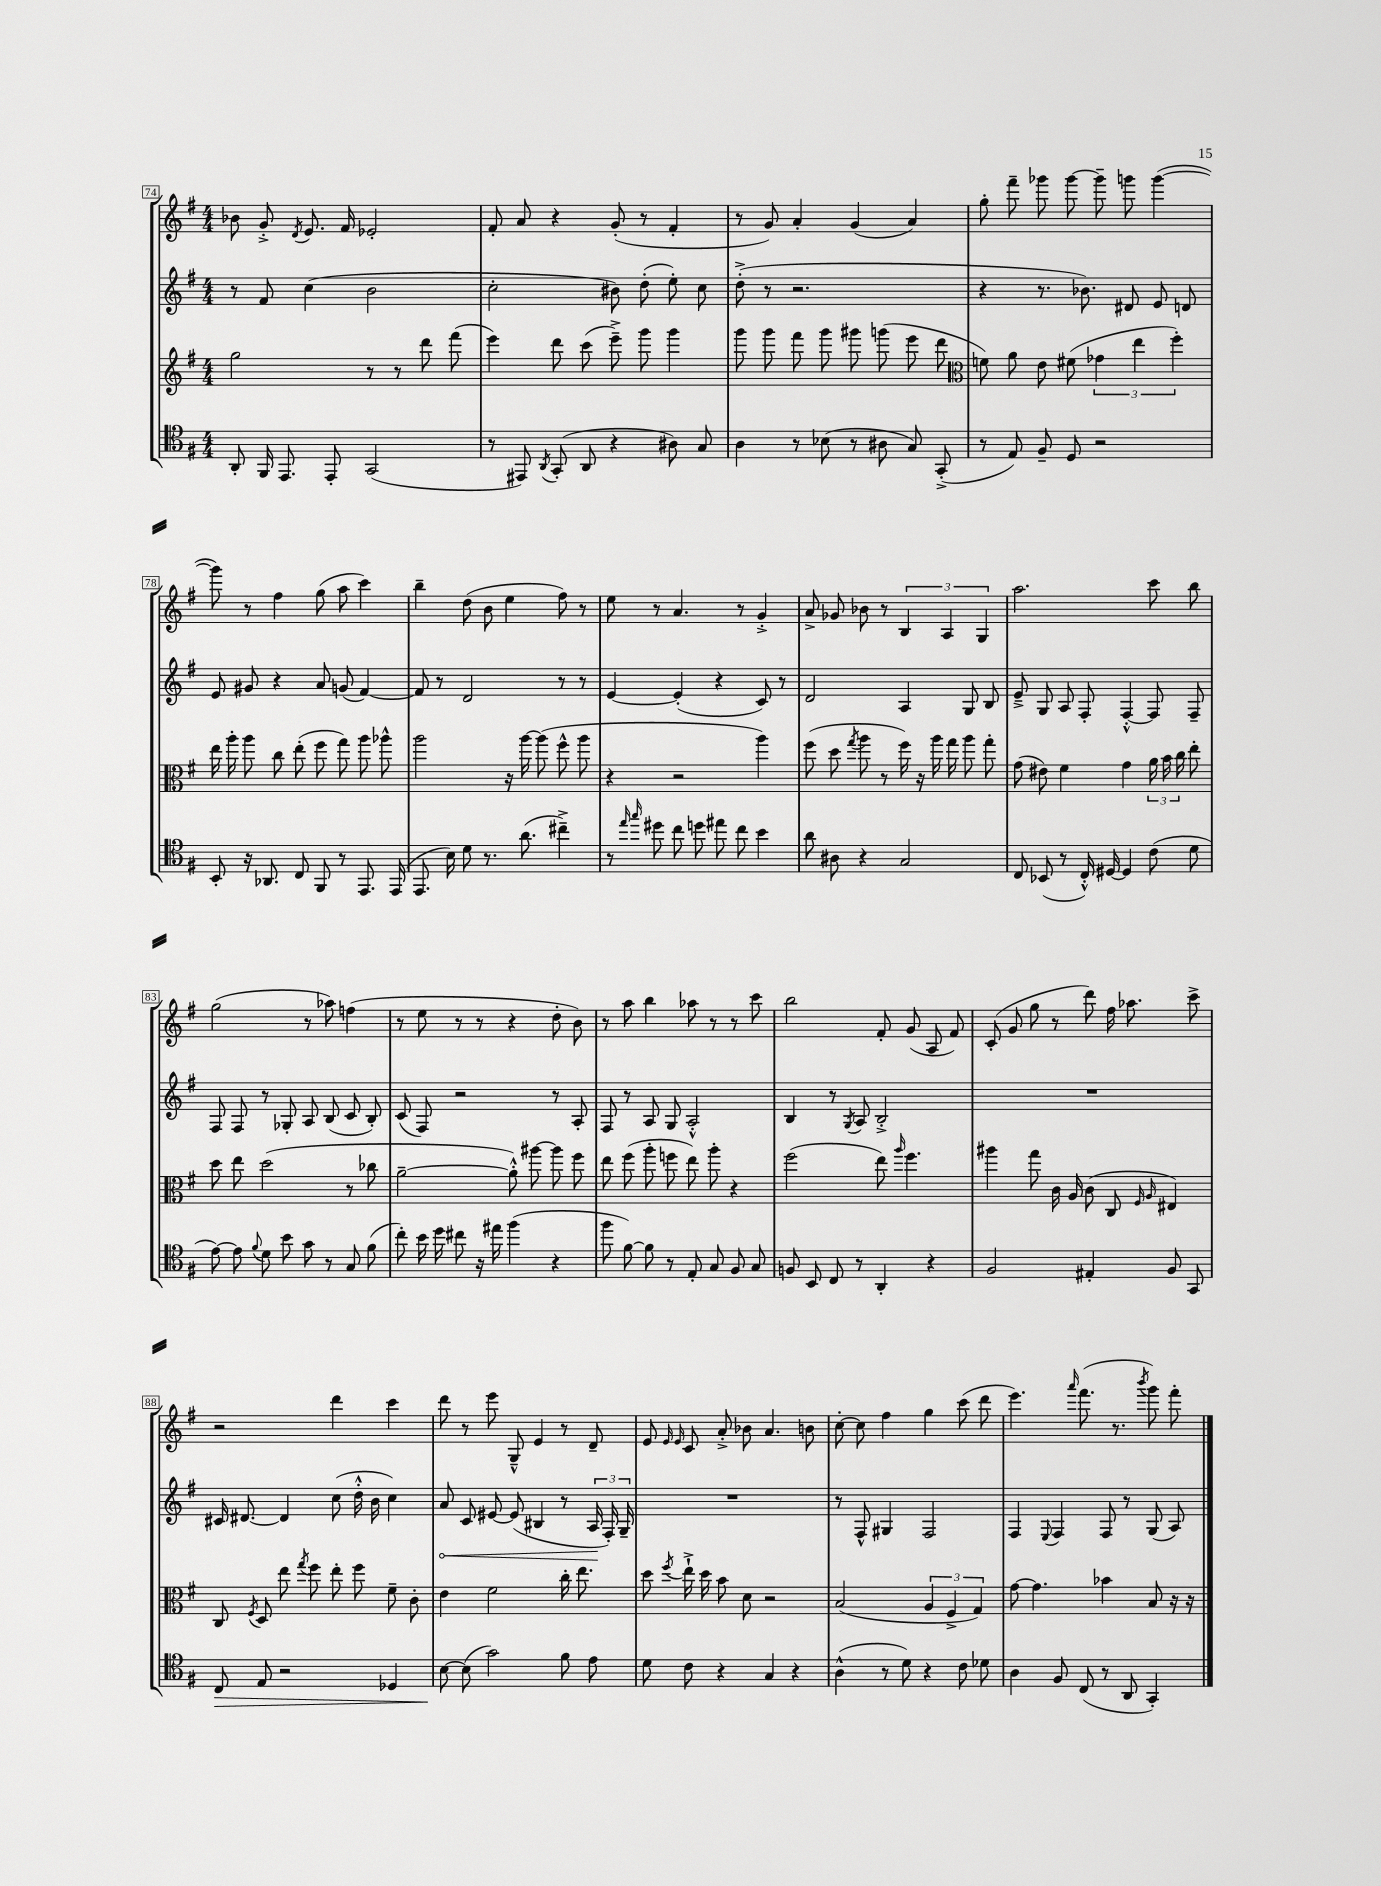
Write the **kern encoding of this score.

**kern	**kern	**kern	**kern
*staff4	*staff3	*staff2	*staff1
*clefC4	*clefG2	*clefG2	*clefG2
*k[f#]	*k[f#]	*k[f#]	*k[f#]
*M4/4	*M4/4	*M4/4	*M4/4
8AA'	2gg	8r	8b-
16FF#	.	8f#	8g'^
8.EE	.	.	.
.	.	.	8qd
.	.	(4cc	8.e
8EE'	.	.	.
.	.	.	16f#
(2GG	8r	2b	2e-'
.	8r	.	.
.	8ddd	.	.
.	(8fff#	.	.
=	=	=	=
8r	4eee)	2cc'	8f#'
8EE#)	.	.	8a
8qAA	.	.	.
(8GG'	8ddd	.	4r
8AA	(8ccc	.	.
4r	8eee~^)	8b#)	(8g'
.	8ggg	(8dd'	8r
8A#)	4ggg	8ee')	4f#'
8G	.	8cc	.
=	=	=	=
4A	8ggg	(8dd'^	8r
.	8ggg	8r	8g)
8r	8fff#	2.r	4a'
(8B-	8ggg	.	.
8r	8ggg#	.	(4g
8A#	(8ggg	.	.
8G)	8eee	.	4a)
(8GG'^	8ddd	.	.
=	=	=	=
*	*clefC3	*	*
8r	8f)	4r	8gg'
8E)	8a	.	8fff#~
8F#~	8e	8.r	8ggg-
8D	(8f#	.	[8ggg-
.	.	8.b-)	.
2r	6g-	.	8ggg-~]
.	.	8d#	8ggg
.	6ee	.	.
.	.	8e	([4ggg
.	6ff#')	.	.
.	.	8d	.
=	=	=	=
8BB'	16ee	8e	8ggg])
.	16aa'	.	.
16r	8aa	8g#	8r
8.AA-	.	.	.
.	8cc	4r	4ff#
8C	(8ee'	.	.
8FF#	8ff#	8a	(8gg
8r	8gg)	(8g	8aa
8.EE	8aa	[4f#)	4ccc)
.	8aa-^^	.	.
(16EE	.	.	.
=	=	=	=
8.EE	2aa	8f#]	4bb~
.	.	8r	.
16B)	.	.	.
8d	.	2d	(8dd
8.r	.	.	8b
.	16r	.	4ee
(8.a	[16aa	.	.
.	(8aa]	.	.
4cc#~^)	8ff#^^	8r	8ff#)
.	8aa	8r	8r
=	=	=	=
8r	4r	[4e	8ee
16qqee	.	.	.
16qqgg	.	.	.
8dd#	.	.	8r
8cc	2r	(4e']	4.a
8dd	.	.	.
8ee#	.	4r	.
8cc	.	.	8r
4b	4aa)	8c)	4g'^
.	.	8r	.
=	=	=	=
8a	(8ff#	2d	8a^
8A#	8dd	.	8g-
.	8qgg	.	.
4r	8aa	.	8b-
.	8r	.	8r
2G	16ff#)	4A	6B
.	16r	.	.
.	16aa	.	.
.	.	.	6A
.	16gg	.	.
.	8aa	8G	.
.	.	.	6G
.	8gg'	8B	.
=	=	=	=
8C	(8g	8e~^	2.aa
(8BB-	8e#)	8G	.
8r	4f#	8A	.
16C'^^)	.	8F#'	.
[16D#	.	.	.
4D#]	4g	[4F#'^^	.
(8c	24a	8F#]	8ccc
.	24b	.	.
.	24cc	.	.
8d	8ee'	8F#~	8bb
=	=	=	=
[8e)	8dd	8F#	(2gg
8e]	8ee	8F#	.
8qqf#	.	.	.
8d	(2dd	8r	.
8b	.	8G-'	.
8g	.	8A	8r
8r	.	(8B	8aa-)
8G	8r	8c	(4ff
(8f#	8cc-	8B')	.
=	=	=	=
8cc')	[2a~	(8c	8r
16b	.	8F#)	8ee
16dd	.	.	.
8cc#	.	2r	8r
16r	.	.	8r
16ee#	.	.	.
(4ff#	8a'^^])	.	4r
.	[8aa#	.	.
4r	8aa#]	8r	8dd'
.	8ff#	8A'	8b)
=	=	=	=
8ff#	8ee	8F#	8r
[8f#)	(8ff#	8r	8aa
8f#]	8aa'	8A	4bb
8r	8ff	8G	.
8E'	8ee)	2A'^^	8aa-
8G	8aa'	.	8r
8F#	4r	.	8r
8G	.	.	8ccc
=	=	=	=
8F	(2ff#	4B	2bb
8BB	.	.	.
8C	.	8r	.
.	.	8qG	.
8r	.	8A	.
4AA'	8ee)	2B'^	8f#'
.	16qqaa	.	.
.	4.ff#	.	(8g
4r	.	.	8A
.	.	.	8f#)
=	=	=	=
2F#	4aa#	1r	(8c'
.	.	.	8g
.	8gg	.	8gg
.	16c	.	8r
.	16A	.	.
4E#'	(8c	.	8ddd)
.	8C	.	16ff#
.	.	.	8.aa-
.	16qqF#	.	.
.	16qqA	.	.
8F#	4E#)	.	.
8GG	.	.	8ccc^
=	=	=	=
8C	8C	16c#	2r
.	.	[8.d#	.
.	8qF#	.	.
8E	8D	.	.
2r	8ee	4d#]	.
.	8qgg	.	.
.	8ff#	.	.
.	8ee'	(8cc	4ddd
.	8ff#	16dd'^^	.
.	.	16b	.
4D-	8f#~	4cc)	4ccc
.	8c'	.	.
=	=	=	=
[8B	4e	8a	8ddd
(8B]	.	8c	8r
2g)	2f#	[8e#	8eee
.	.	(8e#]	8G~^^
.	.	4B#	4e
8f#	16cc'	8r	8r
.	8.ee	.	.
8e	.	24A	8d~
.	.	24F#')	.
.	.	24G~	.
=	=	=	=
8d	8dd	1r	8e
.	.	.	16qqe
.	8qff#	.	16qqe
8c	16ee`^	.	8c
.	16dd	.	.
4r	8b	.	8a'^
.	8d	.	8b-
4G	2r	.	4.a
4r	.	.	.
.	.	.	8b
=	=	=	=
(4A^^	(2B	8r	[8cc'
.	.	8F#^^	8cc]
8r	.	4G#	4ff#
8d)	.	.	.
4r	6A	2F#	4gg
.	6F#^	.	.
8c	.	.	(8ccc
.	6G)	.	.
8d-	.	.	8ddd
=	=	=	=
4A	[8g	4F#	4.eee)
.	4.g]	.	.
.	.	8qqE	.
8F#	.	4F#	.
.	.	.	16qqaaa
(8C	.	.	(8.fff#
8r	4b-	8F#	.
.	.	.	8.r
8AA	.	8r	.
.	.	.	8qbbb
4GG')	8B	(8G	8ggg)
.	16r	8A)	8fff#'
.	16r	.	.
==	==	==	==
*-	*-	*-	*-
